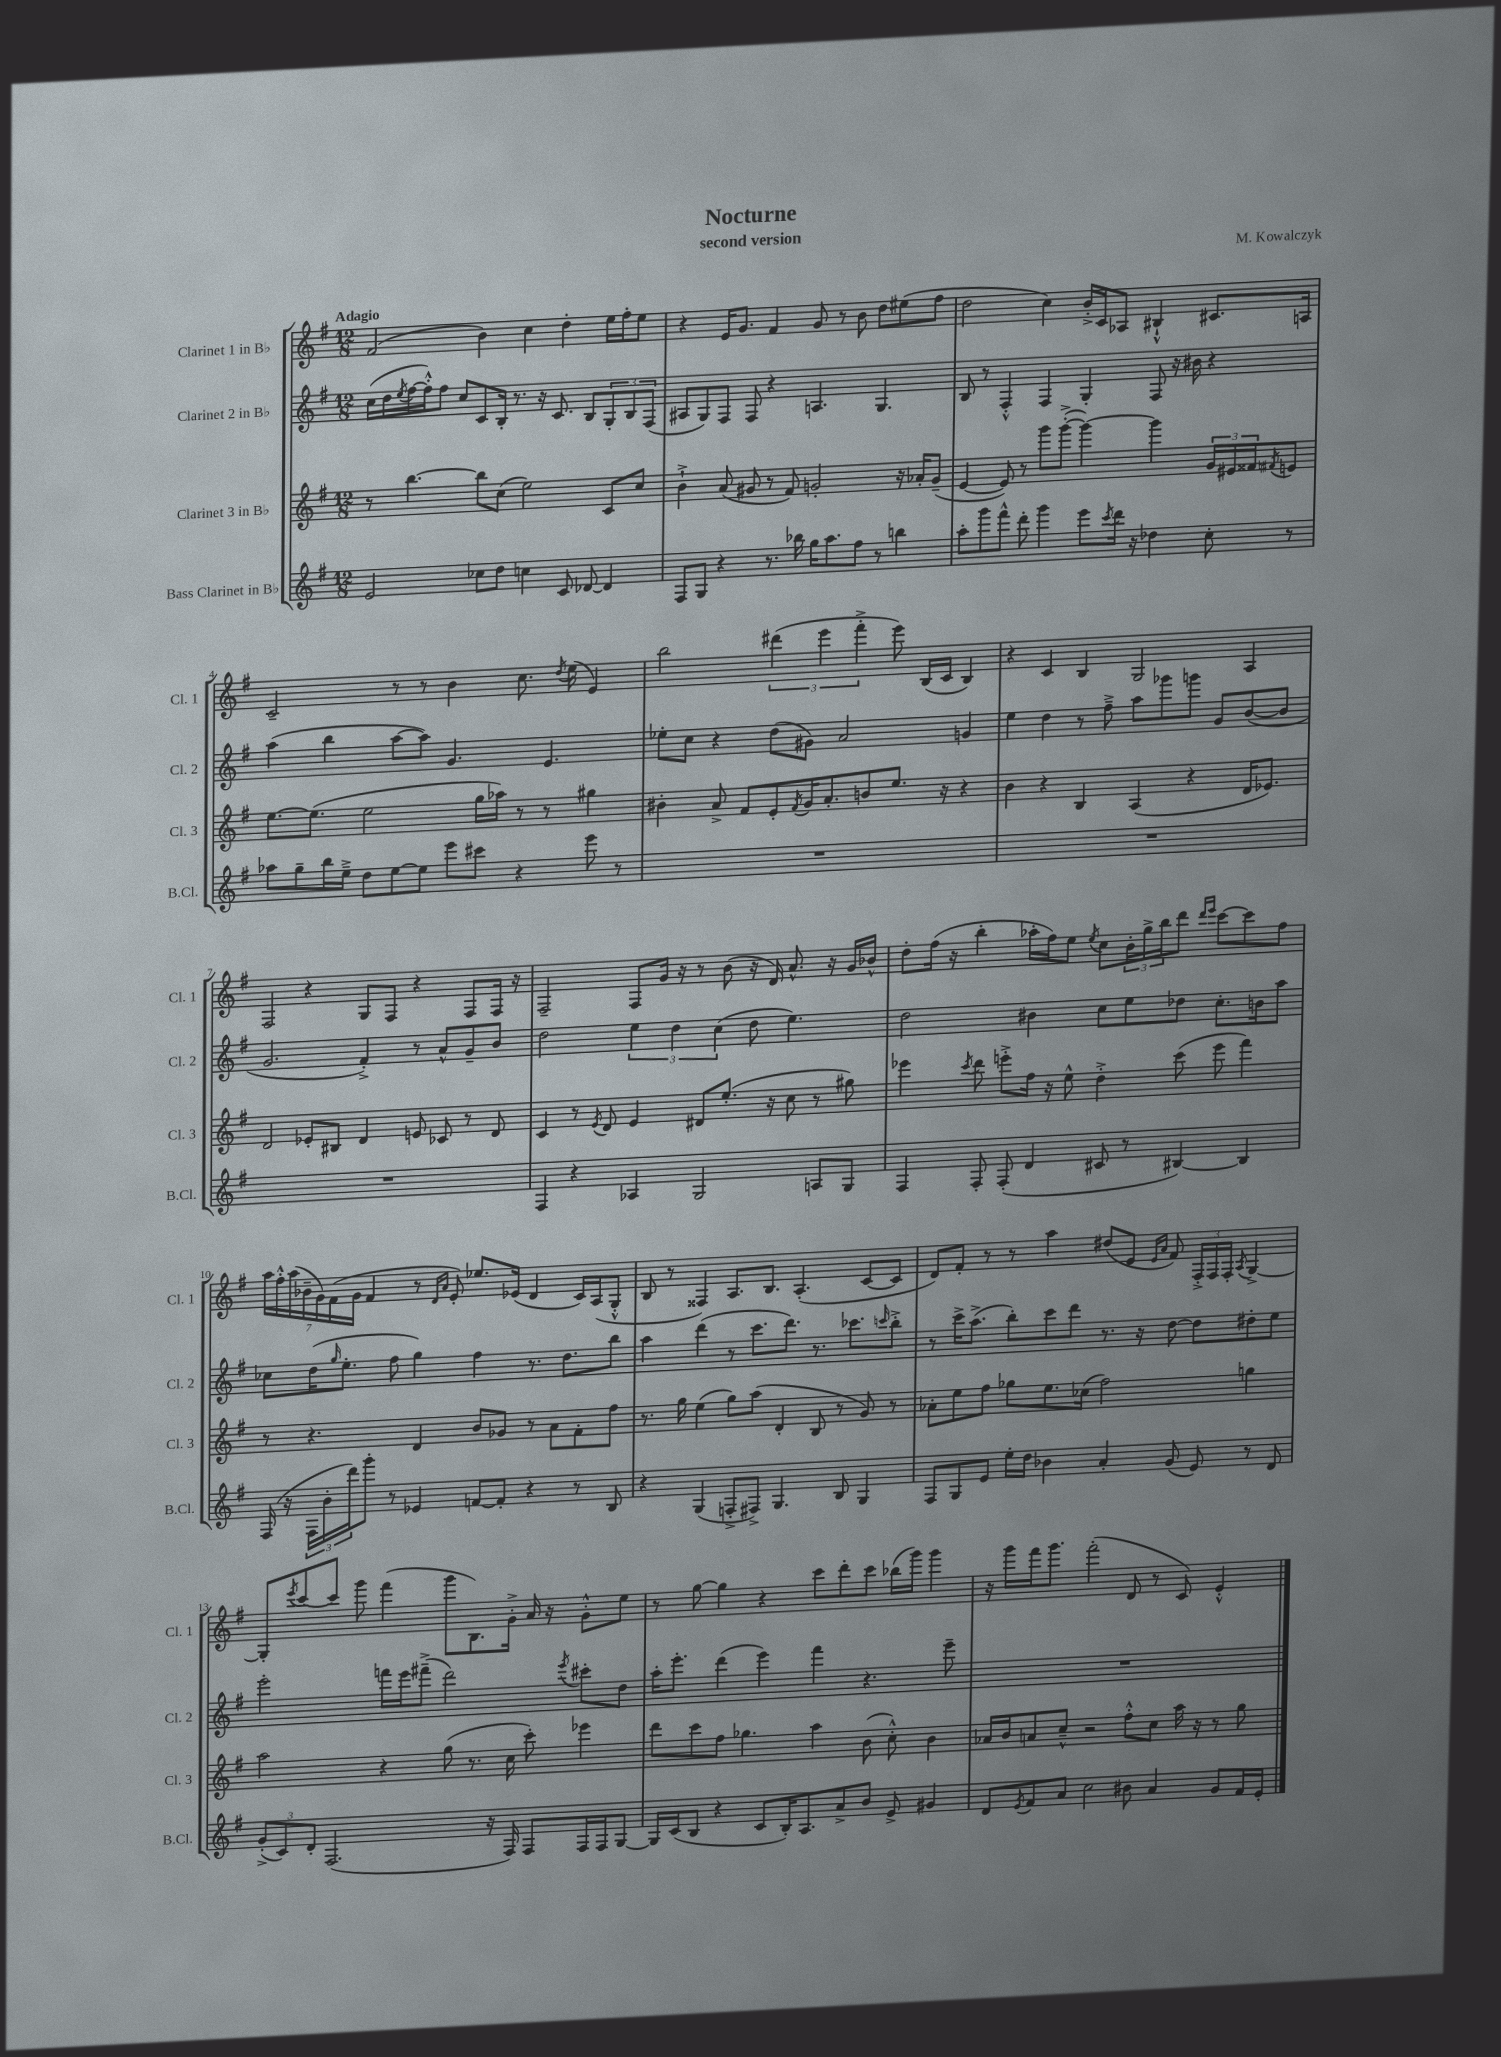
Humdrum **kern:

**kern	**kern	**kern	**kern
*part4	*part3	*part2	*part1
*staff4	*staff3	*staff2	*staff1
*I"Bass Clarinet in B♭	*I"Clarinet 3 in B♭	*I"Clarinet 2 in B♭	*I"Clarinet 1 in B♭
*I'B.Cl.	*I'Cl. 3	*I'Cl. 2	*I'Cl. 1
*clefG2	*clefG2	*clefG2	*clefG2
*k[f#]	*k[f#]	*k[f#]	*k[f#]
*M12/8	*M12/8	*M12/8	*M12/8
=1	=1	=1	=1
!	!	!	!LO:TX:a:B:t=Adagio
2e/	8r	(16cc\LL	(2f#/
.	.	16dd\	.
.	.	8qee/	.
.	[4.bb\	[16ff#\	.
.	.	16ff#'^^\J])	.
.	.	8ff#\J	.
.	.	8cc/L	.
8cc-X\L	8bb\L]	8c/	4b\)
8dd\J	(8cc\J	16B'/Jk	.
.	.	8.r	.
4ccn\	2ee\)	.	4cc\
.	.	16r	.
.	.	8.c/	.
8c/	.	.	4dd'\
[8d-X/	.	8B/L	.
4d-/]	8c/L	12G'/	16ee\LL
.	.	.	16ff#'\J
.	.	12B/	.
.	8cc/J	.	8ee\J
.	.	(12F#/J	.
=2	=2	=2	=2
8F#/L	4b`^\	8A#X/L	4r
8G/J	.	8G/)	.
4r	(8a/	8F#/J	16e/KL
.	.	.	8.g/J
.	8g#X/	8F#/	.
8.r	8r	4r	4f#/
.	8f#/)	.	.
16bb-X\	.	.	.
16gg\KL	2gn'/	4.An/	8g/
8.aa\	.	.	.
.	.	.	8r
8ff#\J	.	.	8b\
8r	.	4.G/	8dd\L
4bbn\	16r	.	(8ee#X\
.	16a-X'/KL	.	.
.	(8g~/J	.	8ff#\J
=3	=3	=3	=3
8aa'\L	[4e/	8B/	2dd\
8ggg\	.	8r	.
8fff#^^\J	8e/])	4F#'^^/	.
8ddd'\	8r	.	.
4ggg\	8ggg\L	4F#/	4cc\)
.	([8ggg'^\J	.	.
8eee\L	4ggg\_)	4G'/	16b'^/LL
.	.	.	16c/J
8qccc/	.	.	.
16ddd\Jk	.	.	8A-X/J
16r	.	.	.
4dd-X\	4ggg\]	8F#/	4B#X`^^/
.	.	16r	.
.	.	16b#X\	.
8cc'\	24g/LL	4r	8.c#X/L
.	24e#X/	.	.
.	24f##X/J	.	.
.	8qf#X/	.	.
8r	8en/J	.	.
.	.	.	16An/Jk
!!LO:LB:g=z
=4	=4	=4	=4
8aa-X\L	[8.ee\L	(4aa\	2c~/
8gg~\	.	.	.
.	(8.ee\J]	.	.
16bb\L	.	4bb\	.
16ee~^\JJ	.	.	.
8dd\L	2ee\	.	.
[8ee\	.	[8aa\L	8r
8ee\J]	.	8aa\J])	8r
8eee\L	.	4.g/	4b\
8ccc#X\J	16gg\LL	.	.
.	16aa-X\JJ)	.	.
4r	8r	.	8.cc\
.	8r	4.e/	.
.	.	.	8qdd/
.	.	.	(16ee\
8eee\	4gg#X\	.	4e/)
8r	.	.	.
=5	=5	=5	=5
1.r	4b#X'\	8ee-X'\L	2bb\
.	.	8cc\J	.
.	8a^/	4r	.
.	8f#/L	.	.
.	8e'/	(8dd\L	(6ddd#X\
.	8qf#/	.	.
.	16g/K	8g#X\J)	.
.	.	.	6eee\
.	8.a'/	.	.
.	.	2a/	.
.	.	.	6fff#'^\
.	8bn/	.	.
.	8.ee/J	.	8eee\)
.	.	.	(16B/LL
.	16r	.	16c/JJ
.	4r	4gn/	4B/)
=6	=6	=6	=6
1.r	4b\	4ee\	4r
.	4r	4dd\	4c/
.	4B/	8r	4B/
.	.	8ff#~^\	.
.	(4A/	8aa\L	2G/
.	.	8ggg-X\	.
.	4r	8gggn\J	.
.	.	8g/L	.
.	16d/KL	([8b/	4A/
.	8.e-X/J)	.	.
.	.	8b/J]	.
!!LO:LB:g=z
=7	=7	=7	=7
1.r	2d/	2.g/	2F#/
.	8e-X'/L	.	4r
.	8B#X/J	.	.
.	4d/	4f#'^/)	8G/L
.	.	.	8F#/J
.	8en/	8r	4r
.	8c-X/	8a^^/L	.
.	8r	8g~/	8F#/L
.	8d/	8b/J	16F#/Jk
.	.	.	16r
=8	=8	=8	=8
4F#/	4c/	2dd\	2F#~/
4r	8r	.	.
.	8qe/	.	.
.	8d/	.	.
4A-X/	4e/	6ee\	8F#/L
.	.	.	16g/Jk
.	.	6dd\	.
.	.	.	16r
2G/	8d#X/L	.	8r
.	.	(6cc\	.
.	(8.ee'/J	.	(8b\
.	.	8dd\	16r
.	16r	.	16d/)
.	8cc\	4.ee\)	8.a^^/
8An/L	8r	.	.
.	.	.	16r
8G/J	8gg#X\)	.	16g/LL
.	.	.	16b-X^^/JJ
=9	=9	=9	=9
4F#/	4eee-X\	2dd\	8dd'\L
.	.	.	(16ff#\Jk
.	.	.	16r
.	8qccc/	.	.
8F#'/	8ddd\	.	4bb'\
(8F#'/	8eeen'^\L	.	.
4d/	16ff#\Jk	4b#X\	16aa-X'\LL
.	16r	.	16ff#\J)
.	8ee^^\	.	8ee\J
.	.	.	8qee/
8c#X/	4dd'^\	8cc\L	8cc\L
8r	.	8ee\	24b'\L
.	.	.	24gg^\
.	.	.	24bb\J
[4B#X/)	(8ccc\	8dd-X\J	8ddd\J
.	.	.	16qqddd/LL
.	.	.	16qqeee/JJ
.	8eee\	8.cc'\L	[8ccc\L
4B#/]	4fff#\)	.	8ccc\]
.	.	16bn\k	.
.	.	8aa\J	8ff#\J
!!LO:LB:g=z
=10	=10	=10	=10
(16F#/	8r	8cc-X\L	28aa\LL
.	.	.	28ff#'^^\
16r	.	.	.
.	.	.	(28aa\
.	.	.	28b-X~\
24F#\LL	4.r	(16dd\K	.
.	.	.	28g\)
24b'\	.	.	.
.	.	.	(28f#\
.	.	16qqgg/	.
.	.	8.ee'\J	.
24ddd\J)	.	.	.
.	.	.	28g\JJ
8ggg'\J	.	.	4f#/
8r	.	8ff#\	.
4e-X/	4d/	4gg\)	8r
.	.	.	16qqd/LL
.	.	.	16qqa/JJ
.	.	.	8e'/)
[8fn/L	8b/L	4ff#\	8.ee-X/L
8f'/J]	8g-X/J	.	.
.	.	.	(16e-X/Jk
4r	8r	8.r	4d/
.	8a\L	.	.
.	.	8.dd\L	.
8r	8f#'\	.	16c/LL)
.	.	.	(16A/J
8B/	8ff#\J	8bb\J	8G'^^/J
=11	=11	=11	=11
4r	8.r	4aa\	8B/
.	.	.	8r
.	16gg\	.	.
(4G/	(4ee\	(4ddd\	4F##X/)
8Fn'^/L	8gg\L)	8r	8.A/L
8F#X^/J)	(8aa\J	8.ccc\L	.
.	.	.	8.B/J
4.G/	4d'/	.	.
.	.	8.ddd\J)	.
.	.	.	(4.A'/
.	8B/	8.r	.
8B/	8r	.	.
.	.	8.ccc-X\L	.
4G/	8g/)	.	[8c/L
.	.	16qqcccn/	.
.	8r	8bb'^\J	8c/J]
=12	=12	=12	=12
8F#/L	8a-X'\L	8r	8d/L)
8G/	8ee\	16ccc^\KL	8f#'/J
.	.	(8.aa^\J	.
8e/J	8ff#\J	.	8r
16ee'\LL	8gg-X\L	8bb'\L)	8r
16dd\JJ	.	.	.
4b-X\	8.ee\	8ccc\	4aa\
.	.	8ddd\J	.
.	(16cc-X\Jk	.	.
4a'/	2ff#\)	8.r	(8dd#X/L
.	.	.	8e/J
.	.	16r	.
.	.	.	16qqe/LL
.	.	.	16qqa/JJ
(8g/	.	[8dd\	8f#/)
8e/)	.	8dd\L]	24F#'^/LL
.	.	.	24F#/
.	.	.	24F#'/JJ
.	.	.	8qA/
8r	4ggn\	8dd#X'\	[4G^/
8d/	.	8ee\J	.
!!LO:LB:g=z
=13	=13	=13	=13
(12g'^/L	2aa\	2eee'\	8G'/L]
12c/)	.	.	.
.	.	.	8qeee/
.	.	.	[8ccc/
12d'/J	.	.	.
(2.F#/	.	.	8ccc/J]
.	.	.	8ggg\
.	4r	16fffn\LL	(4fff#\
.	.	16eee\J	.
.	.	(8fff#X~^\J	.
.	(8gg\	2ddd\)	8ggg\L
.	8.r	.	8.B\)
16r	.	.	.
16F#/)	16cc\	.	16g'^\Jk
8F#/L	8ccc'\)	.	16a/
.	.	.	16r
.	.	8qeee/	.
16F#/L	4eee-X\	8ccc#X'\L	8g'^^\L
16F#/J	.	.	.
[8G/J	.	8dd\J	8ee\J
=14	=14	=14	=14
16G/LL]	8ddd\L	16aa'\KL	8r
(16c/J	.	8.eee'\J	.
8B/J	8ccc\	.	[8gg\
4r	8ff#\J	(4ddd\	4gg\]
.	4.gg-X\	.	.
8c/L	.	4eee\)	4r
16B'/K)	.	.	.
8.A/	.	.	.
.	4aa\	4fff#\	8ccc\L
8a^/	.	.	8ddd'\
8b/J	(8b\	4.r	8ccc\J
8e^/	8cc'^^\)	.	(16bb-X\LL
.	.	.	16ggg\JJ)
4g#X/	4b\	.	4ggg\
.	.	8eee~\	.
=15	=15	=15	=15
8d/L	16a-X/LL	1.r	16r
.	16b/J	.	16ggg\LL
8qe/	.	.	.
8f#/	8an/	.	16fff#\J
.	.	.	8.ggg\J
8a/J	8cc~^^/J	.	.
2cc\	2r	.	(2fff#'\
8b#X\	8ff#'^^\L	.	8d/
4a/	8cc\J	.	8r
.	16aa\	.	8c/)
.	16r	.	.
8g/L	8r	.	4e'^^/
16f#/L	8gg\	.	.
16e'/JJ	.	.	.
==	==	==	==
*-	*-	*-	*-
